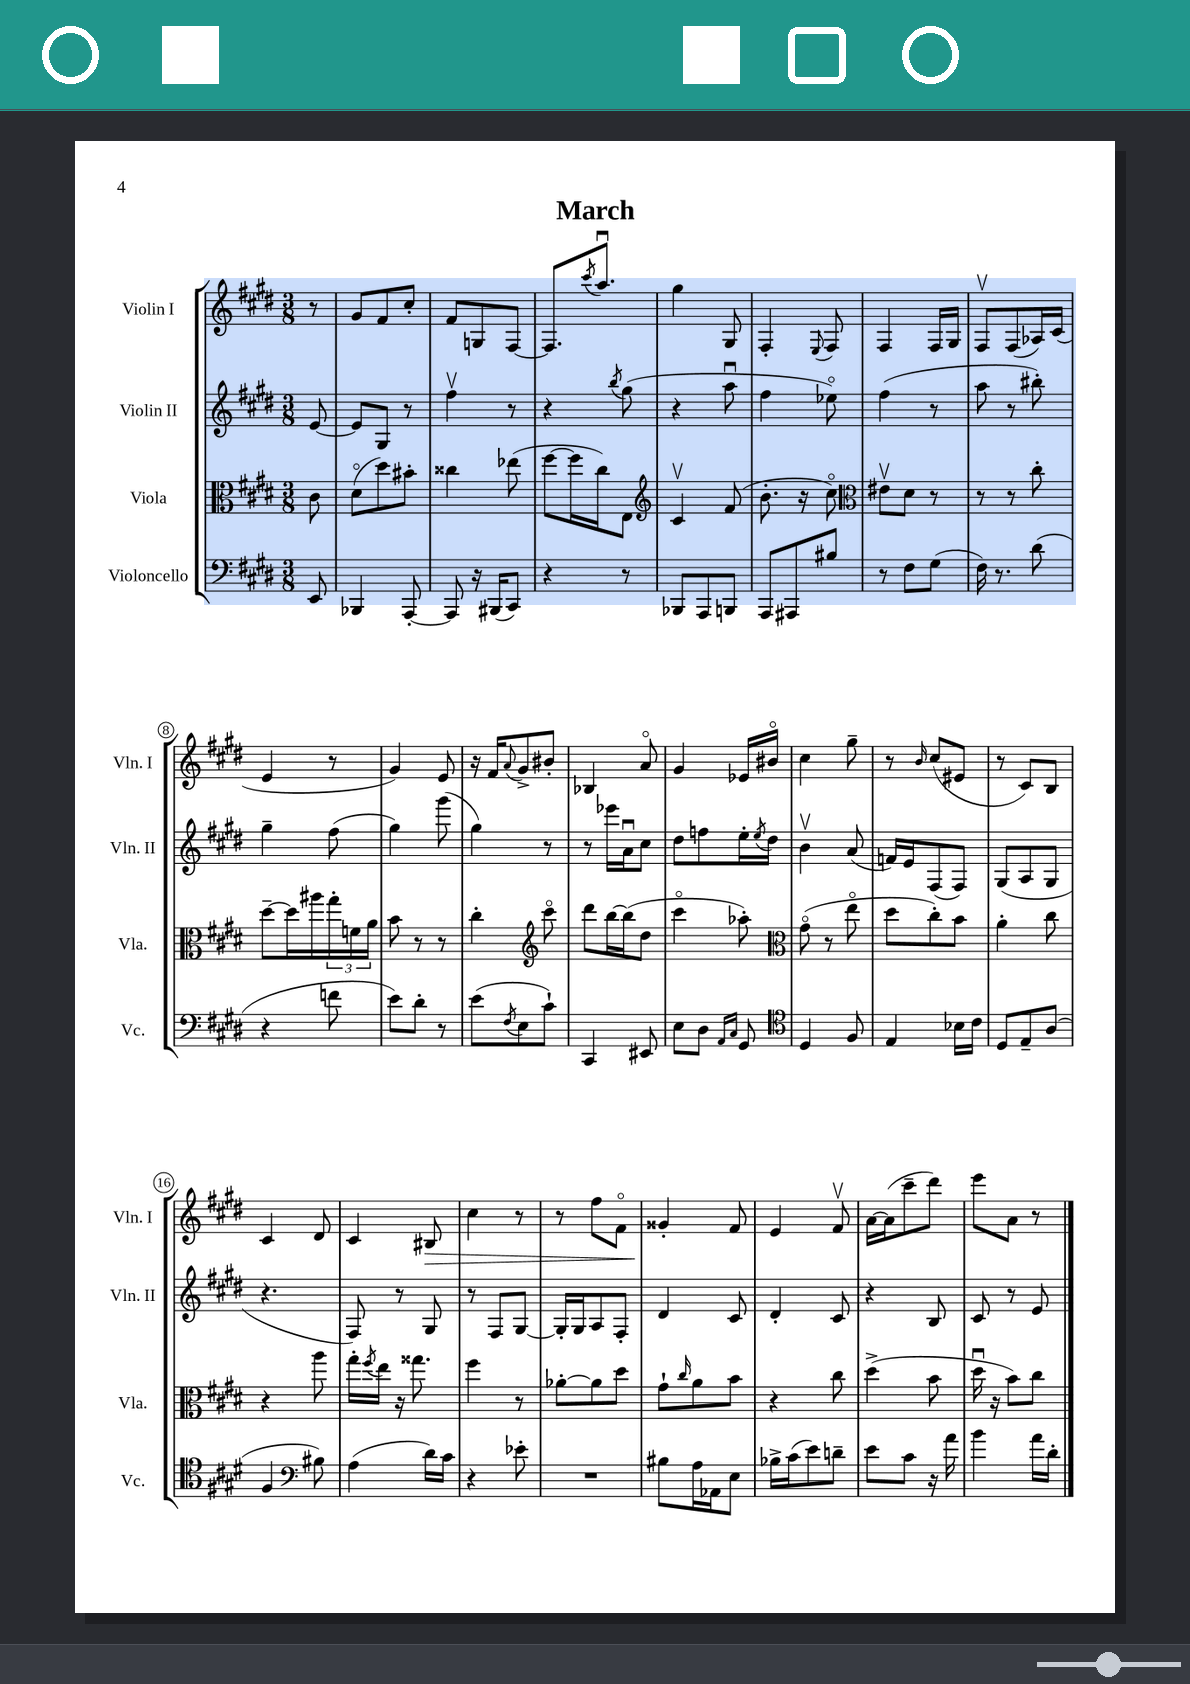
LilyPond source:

\header { title = "March" }
<<
\new StaffGroup <<
\new Staff = "s0" \with { instrumentName = "Violin I" shortInstrumentName = "Vln. I" } {
    \clef treble \key e \major \numericTimeSignature \time 3/8 \partial 8
    r8 |
    gis'8 fis'8 cis''8-. |
    fis'8 g8 fis8~ |
    fis8. \acciaccatura { cis'''8 } a''8.\downbow |
    gis''4 gis8 |
    fis4-. \appoggiatura { e8 } fis8 |
    fis4 fis16 gis16 |
    fis8\upbow fis8( aes16) cis'16( |
    e'4 r8 |
    gis'4) e'8 |
    r16 fis'16 \appoggiatura { a'8 } gis'8-> bis'8-. |
    bes4 a'8\flageolet |
    gis'4 ees'16 bis'16\flageolet |
    cis''4 gis''8-- |
    r8 \grace { b'16 } cis''8( eis'8 |
    r8 cis'8) b8 |
    cis'4 dis'8 |
    cis'4 bis8\> |
    cis''4 r8 |
    r8 fis''8 fis'8\flageolet |
    gisis'4-.\! fis'8 |
    e'4 fis'8\upbow |
    a'16~ a'16( cis'''8-- dis'''8) |
    e'''8 a'8 r8 \bar "|." |
}
\new Staff = "s1" \with { instrumentName = "Violin II" shortInstrumentName = "Vln. II" } {
    \clef treble \key e \major \numericTimeSignature \time 3/8 \partial 8
    e'8~ |
    e'8 gis8 r8 |
    fis''4\upbow r8 |
    r4 \acciaccatura { b''8 } gis''8( |
    r4 a''8\downbow |
    fis''4 ees''8\flageolet) |
    fis''4( r8 |
    a''8 r8 bis''8-.) |
    gis''4-- fis''8( |
    gis''4) gis'''8( |
    gis''4) r8 |
    r8 ees'''16 a'16\downbow cis''8 |
    dis''8 f''8 e''16-. \acciaccatura { e''8 } dis''16 |
    b'4\upbow a'8( |
    f'16) e'16 fis8( fis8) |
    gis8( a8 gis8 |
    r4. |
    fis8) r8 gis8 |
    r8 fis8 gis8~ |
    gis16-. gis16 a8 fis8-. |
    dis'4 cis'8 |
    dis'4-. cis'8 |
    r4 b8 |
    cis'8 r8 e'8 \bar "|." |
}
\new Staff = "s2" \with { instrumentName = "Viola" shortInstrumentName = "Vla." } {
    \clef alto \key e \major \numericTimeSignature \time 3/8 \partial 8
    cis'8 |
    dis'8\flageolet( dis''8) bis'8-. |
    cisis''4 ees''8( |
    fis''8~ fis''16 cis''16) e8 |
    \clef treble cis'4\upbow fis'8( |
    b'8.-. r16 cis''8\flageolet) |
    \clef alto eis'8\upbow dis'8 r8 |
    r8 r8 cis''8-. |
    dis''8~-- dis''16 ais''16 \tuplet 3/2 { gis''16-. f'16 a'16 } |
    b'8 r8 r8 |
    cis''4-. \clef treble cis'''8\flageolet |
    dis'''8 b''16~ b''16( dis''8 |
    cis'''4\flageolet aes''8-.) |
    \clef alto gis'8\flageolet( r8 e''8\flageolet |
    dis''8 cis''8-.) b'8 |
    a'4-. cis''8 |
    r4 a''8 |
    gis''16-. \acciaccatura { fis''8 } e''16 r16 gisis''8. |
    fis''4 r8 |
    aes'8~-. aes'8 dis''8 |
    gis'8-! \grace { cis''16 } a'8 b'8 |
    r4 cis''8 |
    dis''4->( b'8 |
    dis''16\downbow r16 b'8) cis''8 \bar "|." |
}
\new Staff = "s3" \with { instrumentName = "Violoncello" shortInstrumentName = "Vc." } {
    \clef bass \key e \major \numericTimeSignature \time 3/8 \partial 8
    e,8 |
    bes,,4 a,,8~-. |
    a,,8 r16 bis,,16( cis,8) |
    r4 r8 |
    bes,,8 a,,8 b,,8 |
    a,,8 ais,,8 bis8 |
    r8 fis8 gis8( |
    fis16) r8. dis'8( |
    r4 f'8 |
    e'8) dis'8-. r8 |
    e'8( \acciaccatura { fis8 } e8 cis'8-!) |
    cis,4 eis,8 |
    e8 dis8 \grace { a,16 cis16 } gis,8 |
    \clef tenor dis4 fis8 |
    e4 bes16 cis'16 |
    dis8 e8-- a8( |
    fis4 \clef bass bis8) |
    a4( dis'16) cis'16 |
    r4 ees'8-. |
    R4. |
    bis8 a16 aes,16 e8 |
    bes16-> cis'16( e'8) d'8-- |
    e'8 cis'8 r16 a'16 |
    b'4 a'16 dis'16-. \bar "|." |
}
>>
>>
\layout { \context { \Score \override BarNumber.stencil = #(make-stencil-circler 0.1 0.3 ly:text-interface::print) } }
